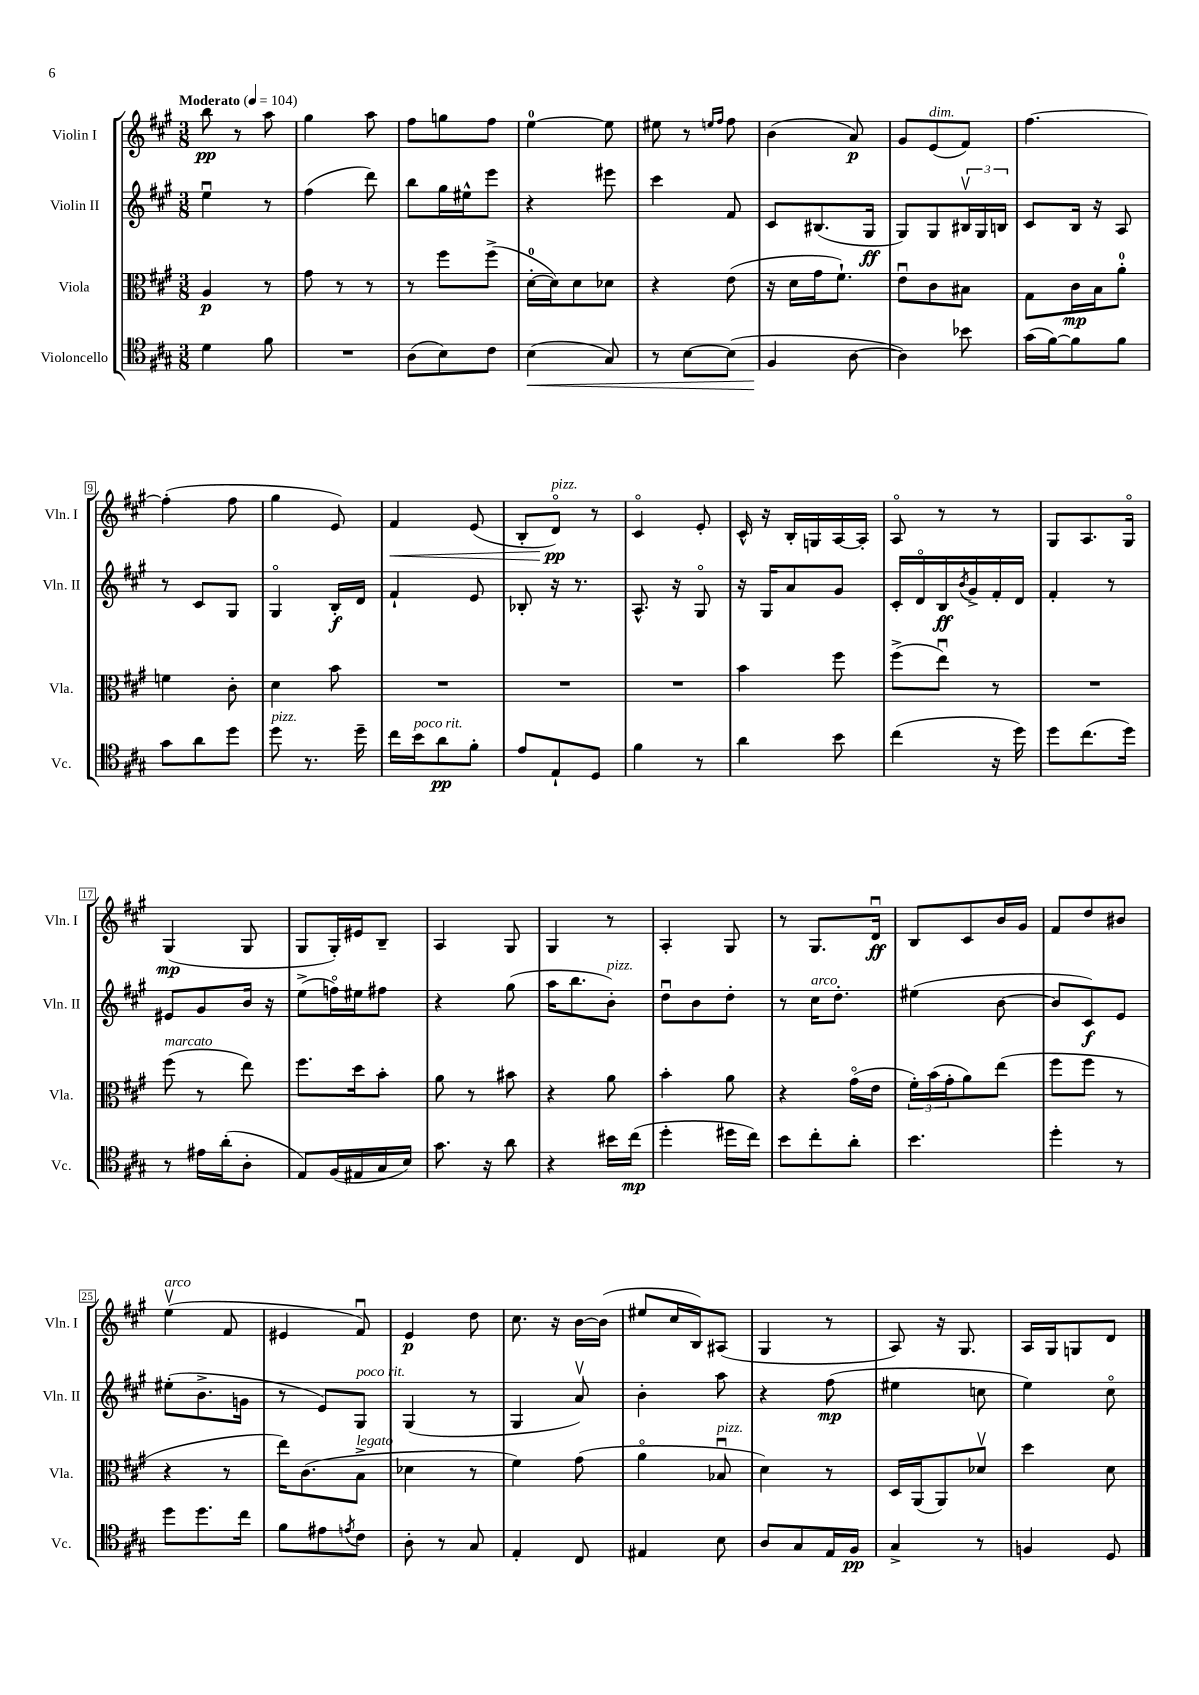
<<
\new StaffGroup <<
\new Staff = "s0" \with { instrumentName = "Violin I" shortInstrumentName = "Vln. I" } {
    \clef treble \key a \major \numericTimeSignature \time 3/8 \tempo "Moderato" 4 = 104
    b''8\pp r8 a''8 |
    gis''4 a''8 |
    fis''8 g''8 fis''8 |
    e''4-0~ e''8 |
    eis''8 r8 \grace { e''16 fis''16 } fis''8 |
    b'4( a'8\p) |
    gis'8 e'8^\markup { \italic "dim." }( fis'8) |
    fis''4.~ |
    fis''4-.( fis''8 |
    gis''4 e'8) |
    fis'4\< e'8( |
    b8-. d'8\flageolet\pp\!^\markup { \italic "pizz." }) r8 |
    cis'4\flageolet e'8-. |
    cis'16-^ r16 b16-. g16 a16~ a16-. |
    a8\flageolet r8 r8 |
    gis8 a8. gis16\flageolet |
    gis4\mp( gis8 |
    gis8 gis16-.) eis'16 b8-- |
    a4 gis8 |
    gis4 r8 |
    a4-. gis8 |
    r8 gis8. d'16\downbow\ff |
    b8 cis'8 b'16 gis'16 |
    fis'8 d''8 bis'8 |
    e''4\upbow^\markup { \italic "arco" }( fis'8 |
    eis'4 fis'8\downbow) |
    e'4\p d''8 |
    cis''8. r16 b'16~ b'16( |
    eis''8 cis''16 b16) ais8( |
    gis4 r8 |
    a8) r16 gis8. |
    a16 gis16 g8 d'8 \bar "|." |
}
\new Staff = "s1" \with { instrumentName = "Violin II" shortInstrumentName = "Vln. II" } {
    \clef treble \key a \major \numericTimeSignature \time 3/8
    e''4\downbow r8 |
    fis''4( d'''8) |
    b''8 gis''16 eis''16-^ e'''8 |
    r4 eis'''8 |
    cis'''4 fis'8 |
    cis'8 bis8.( gis16\ff |
    gis8) gis8 \tuplet 3/2 { bis16\upbow gis16 b16 } |
    cis'8 b16 r16 a8 |
    r8 cis'8 gis8 |
    gis4\flageolet b16-.\f d'16 |
    fis'4-! e'8 |
    bes8-. r16 r8. |
    a8.-^ r16 gis8\flageolet |
    r16 gis16 a'8 gis'8 |
    cis'16-. d'16\flageolet b16\ff \acciaccatura { b'8 } gis'16-> fis'16-. d'16 |
    fis'4-. r8 |
    eis'8 gis'8 b'16 r16 |
    e''8->( f''16\flageolet) eis''16 fis''8 |
    r4 gis''8( |
    a''16 b''8. b'8-.^\markup { \italic "pizz." }) |
    d''8\downbow b'8 d''8-. |
    r8 cis''16^\markup { \italic "arco" } d''8.-. |
    eis''4( b'8~ |
    b'8 cis'8\f) e'8 |
    eis''8-.( b'8.-> g'16 |
    r8 e'8) gis8^\markup { \italic "poco rit." } |
    gis4( r8 |
    gis4 a'8\upbow) |
    b'4-. a''8 |
    r4 fis''8\mp( |
    eis''4 c''8 |
    e''4) cis''8\flageolet \bar "|." |
}
\new Staff = "s2" \with { instrumentName = "Viola" shortInstrumentName = "Vla." } {
    \clef alto \key a \major \numericTimeSignature \time 3/8
    a4\p r8 |
    gis'8 r8 r8 |
    r8 fis''8 fis''8->( |
    d'16-0~-. d'16) d'8 des'8 |
    r4 e'8( |
    r16 d'16 gis'16 fis'8.-!) |
    e'8\downbow cis'8 bis8 |
    gis8 cis'16\mp b16 a'8-0-. |
    f'4 cis'8-. |
    d'4 b'8 |
    R4. |
    R4. |
    R4. |
    b'4 fis''8 |
    fis''8->( e''8\downbow) r8 |
    R4. |
    fis''8^\markup { \italic "marcato" }( r8 e''8) |
    fis''8. d''16 b'8-. |
    a'8 r8 bis'8 |
    r4 a'8 |
    b'4-. a'8 |
    r4 gis'16\flageolet( e'16 |
    \tuplet 3/2 { fis'16-.) b'16( gis'16-. } a'8) e''8( |
    fis''8 fis''8 r8 |
    r4 r8 |
    e''16) cis'8.( b8->^\markup { \italic "legato" } |
    des'4 r8 |
    fis'4) gis'8( |
    a'4\flageolet bes8\downbow^\markup { \italic "pizz." } |
    d'4) r8 |
    d16 a,16( a,8) des'8\upbow |
    d''4 d'8 \bar "|." |
}
\new Staff = "s3" \with { instrumentName = "Violoncello" shortInstrumentName = "Vc." } {
    \clef tenor \key a \major \numericTimeSignature \time 3/8
    d'4 fis'8 |
    R4. |
    a8( b8) cis'8 |
    b4\<( gis8) |
    r8 b8~ b8( |
    fis4\! a8~ |
    a4) bes'8 |
    gis'16( fis'16~) fis'8 fis'8 |
    gis'8 a'8 d''8 |
    d''8^\markup { \italic "pizz." } r8. d''16-- |
    cis''16 b'16^\markup { \italic "poco rit." } a'8\pp fis'8-. |
    e'8 e8-! d8 |
    fis'4 r8 |
    a'4 b'8 |
    cis''4( r16 d''16) |
    d''8 cis''8.( d''16) |
    r8 eis'16 a'16-.( a8-. |
    e8) fis16( eis16 gis16 b16) |
    gis'8. r16 a'8 |
    r4 bis'16 cis''16\mp( |
    d''4-. dis''16 cis''16) |
    b'8 cis''8-. a'8-. |
    b'4. |
    d''4-. r8 |
    d''8 d''8. cis''16 |
    fis'8 eis'8 \acciaccatura { e'8 } cis'8 |
    a8-. r8 gis8 |
    e4-. cis8 |
    eis4 b8 |
    a8 gis8 e16 fis16\pp |
    gis4-> r8 |
    f4 d8 \bar "|." |
}
>>
>>
\layout { \context { \Score \override BarNumber.stencil = #(make-stencil-boxer 0.1 0.3 ly:text-interface::print) } }
